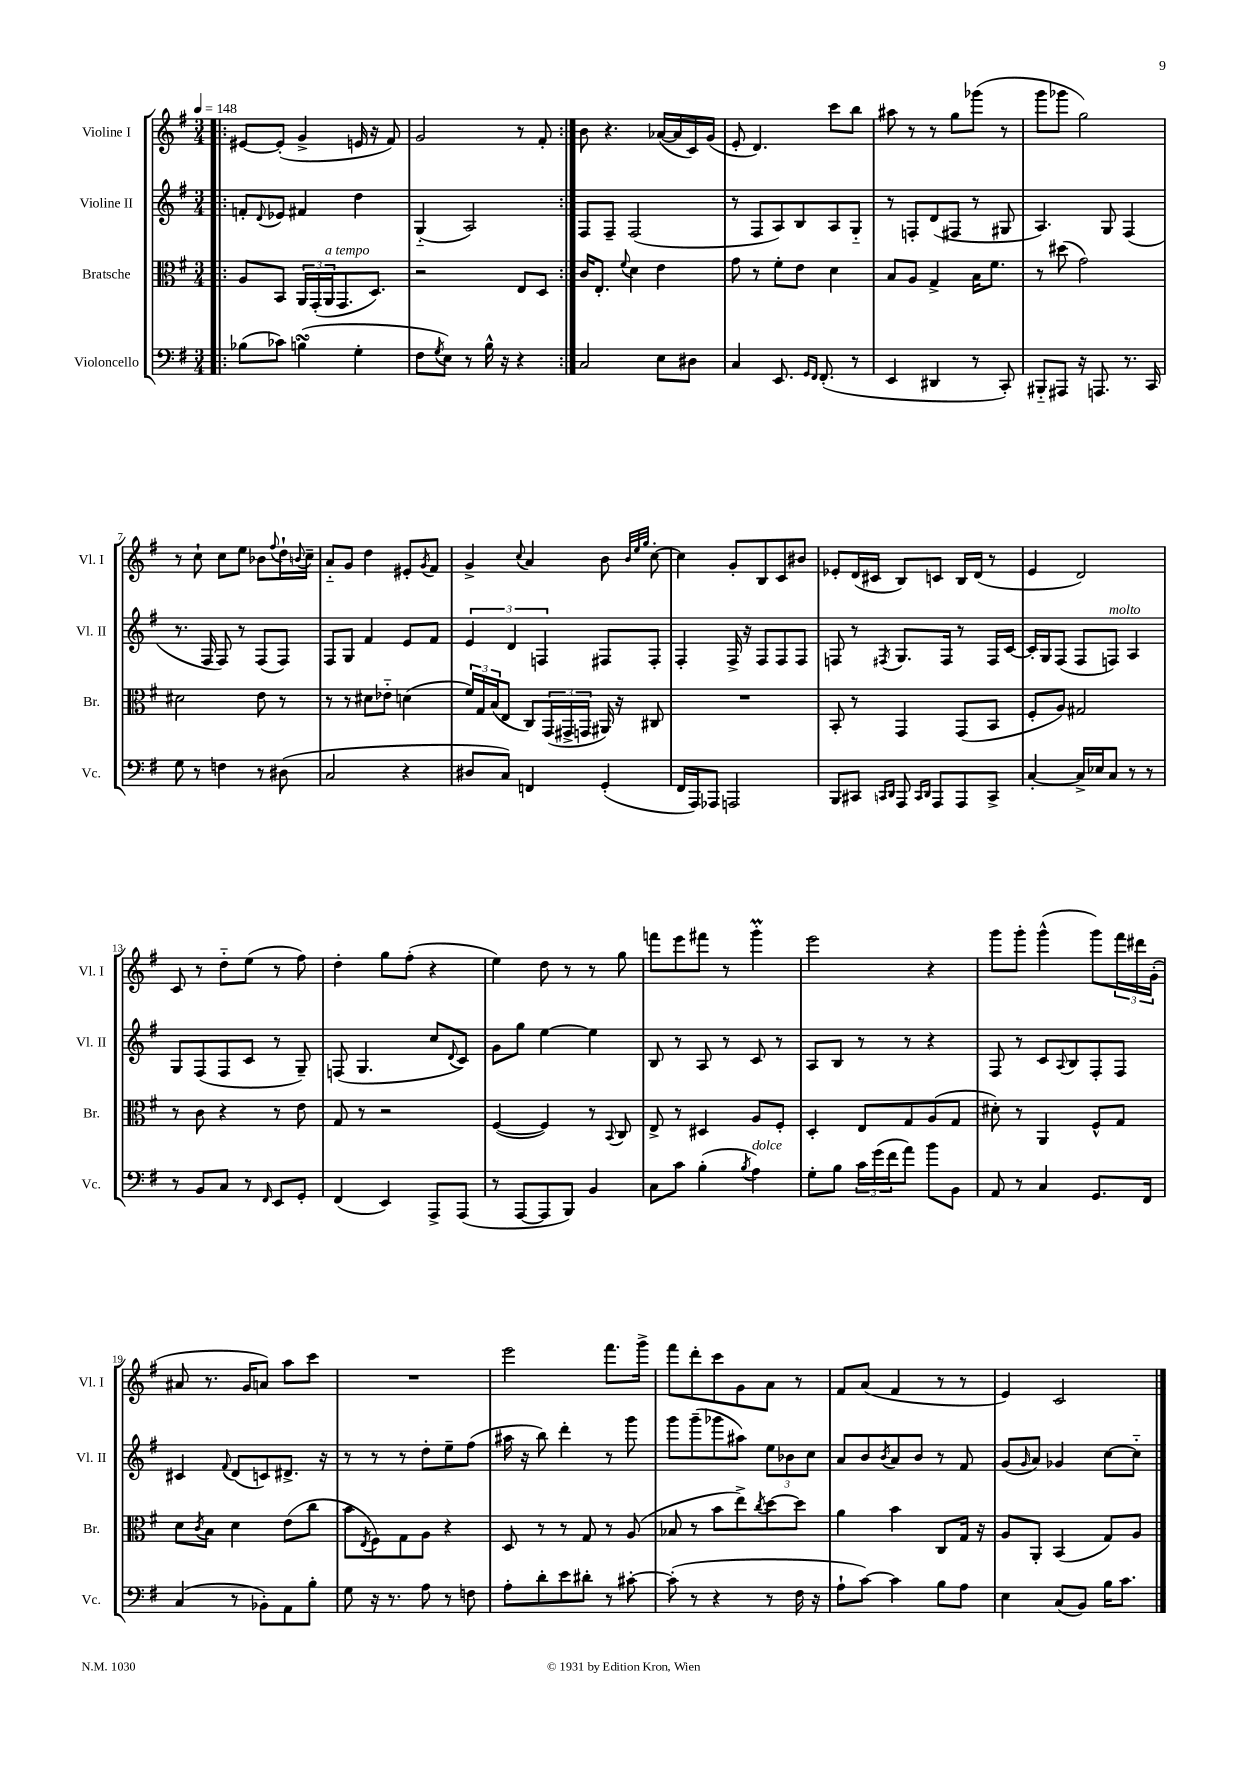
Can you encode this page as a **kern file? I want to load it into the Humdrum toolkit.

**kern	**kern	**kern	**kern
*staff4	*staff3	*staff2	*staff1
*clefF4	*clefC3	*clefG2	*clefG2
*k[f#]	*k[f#]	*k[f#]	*k[f#]
*M3/4	*M3/4	*M3/4	*M3/4
*MM148	*MM148	*MM148	*MM148
=!|:	=!|:	=!|:	=!|:
(8B-	8A	8f'	[8e#
.	.	8qqd	.
8c-)	8BB	8e-	(8e#']
(4B	24AA	4f#	4g^
.	(24GG'	.	.
.	24AA	.	.
.	8.GG	.	.
4G'	.	4dd	16e
.	8.D)	.	16r
.	.	.	8f#)
=	=	=	=
8F#	2r	(4G'~	2g
8qG	.	.	.
8E)	.	.	.
8r	.	2A)	.
16B^^	.	.	.
16r	.	.	.
4r	8E	.	8r
.	8D	.	8f#'
=:|!	=:|!	=:|!	=:|!
2C	16c	8F#	8b
.	8.E'	.	.
.	.	8F#~	4.r
.	8qqf#	.	.
.	4d	(2F#	.
8E	4e	.	([16a-
.	.	.	16a-]
8D#	.	.	16c)
.	.	.	(16g
=	=	=	=
4C	8g	8r	8e'
.	8r	8F#	4.d)
8.EE	8f#'	8A)	.
.	8e	8B	.
16qqGG	.	.	.
16qqFF#	.	.	.
(8.FF#'	.	.	.
.	4d	8A	8ccc
8r	.	8G'~	8bb
=	=	=	=
4EE	8B	8r	8aa#
.	8A	8F'	8r
4DD#	4G^	(8d	8r
.	.	8F#	8gg
8r	16B	8r	(8ggg-
.	8.f#	.	.
8CC')	.	8G#	8r
=	=	=	=
8BBB#'~	8r	4.A)	8ggg
8AAA#	(8dd#	.	8ggg-
16r	2g)	.	2gg)
8.AAA	.	.	.
.	.	8G	.
8.r	.	(4F#	.
16CC	.	.	.
=	=	=	=
8G	2d#	8.r	8r
8r	.	.	8cc`
.	.	16F#	.
4F	.	8F#)	8cc
.	.	8r	8ee
8r	8e	(8F#	8b-
.	.	.	8qqff#
(8D#	8r	8F#)	16dd`
.	.	.	8qqb
.	.	.	16cc~
=	=	=	=
2C	8r	8F#	8a'~
.	8r	8G	8g
.	8d#	4f#	4dd
.	8e-'~	.	.
4r	(4d	8e	8e#'
.	.	.	8qg
.	.	8f#	8f#
=	=	=	=
8D#	24f#)	6e	4g^
.	24G	.	.
.	(24B	.	.
8C)	8E	.	.
.	.	6d	.
.	.	.	8qqcc
4FF	8C)	.	4a
.	.	6F	.
.	(24GG	.	.
.	24GG#^	.	.
.	24GG	.	.
(4GG'	16AA#)	8F#	8b
.	16r	.	.
.	.	.	32qqb
.	.	.	32qqee
.	.	.	32qqgg
.	8C#	8F#'	[8cc'
=	=	=	=
16FF#	2.r	4F#'	4cc]
16AAA)	.	.	.
8AAA-	.	.	.
2AAA	.	16F#^	8g'
.	.	16r	.
.	.	8F#	8B
.	.	8F#	8c
.	.	8F#	8b#
=	=	=	=
8BBB	8BB'	8F	8e-'
8CC#	8r	8r	(16d
.	.	.	16c#
16qqCC	.	.	.
16qqDD	.	8qF#	.
8AAA	4GG	8.G	8B)
16qqCC	.	.	.
16qqDD	.	.	.
8AAA	.	.	8c
.	.	16F#	.
8AAA	(8GG	8r	16B
.	.	.	(16d
8CC^	8BB	16F#	8r
.	.	[16c	.
=	=	=	=
[4C'	8F#'	16c']	4e
.	.	16G	.
.	8A)	(8F#	.
16C^]	2G#	8F#	2d)
16E-	.	.	.
8C	.	8F)	.
8r	.	4A	.
8r	.	.	.
=	=	=	=
8r	8r	8G	8c
8BB	8c	(8F#	8r
8C	4r	8F#	8dd'~
8r	.	8c	(8ee
16qqFF#	.	.	.
8EE	8r	8r	8r
8GG'	8e	8G~)	8ff#)
=	=	=	=
(4FF#	8G	(8F	4dd'
.	8r	4.G	.
4EE)	2r	.	8gg
.	.	.	(8ff#'
8AAA^	.	8cc	4r
.	.	8qqd	.
(8AAA	.	8c)	.
=	=	=	=
8r	([4F#	8g	4ee)
[8AAA	.	8gg	.
8AAA]	4F#])	[4ee	8dd
8BBB)	.	.	8r
4BB	8r	4ee]	8r
.	8qqBB	.	.
.	8C	.	8gg
=	=	=	=
8C	8E^	8B	8fff
8c	8r	8r	8eee
(4B'	4D#	8A	8fff#
.	.	8r	8r
8qB	.	.	.
4A)	8A	8c	4ggg'
.	8F#'	8r	.
=	=	=	=
8G'	4D'	8A	2eee
8B	.	8B	.
24c	8E	8r	.
(24g	.	.	.
24f#	.	.	.
8a)	8G	8r	.
8b	(8A	4r	4r
8BB	8G	.	.
=	=	=	=
8AA	8d#')	8F#	8ggg
8r	8r	8r	8ggg'
4C	4AA	8c	(4ggg^^
.	.	8qqA	.
.	.	8B	.
8.GG	8F#^^	8F#'	8ggg)
.	8G	8F#	24fff#
.	.	.	24ddd#
16FF#	.	.	.
.	.	.	(24g'
=	=	=	=
(4C	8d	4c#	8a#
.	8qc	.	.
.	8B	.	8.r
.	.	8qqf#	.
8r	4d	(8d	.
.	.	.	16g
8BB-')	.	8c)	8a)
8AA	(8e	8.d#^	8aa
8B'	8cc	.	8ccc
.	.	16r	.
=	=	=	=
8G	8b	8r	2.r
.	8qE	.	.
16r	8F#)	8r	.
8.r	.	.	.
.	8G	8r	.
8A	8A	8dd'	.
8r	4r	8ee~	.
8F	.	(8ff#	.
=	=	=	=
8A'	8D	16aa#	2eee
.	.	16r	.
8d'	8r	8bb)	.
8e	8r	4ddd'	.
8d#'	8G	.	.
8r	8r	8r	8.fff#
[8c#'	(8A	8ggg	.
.	.	.	16ggg^
=	=	=	=
(8c#']	8B-	8ggg	8fff#
8r	8r	(8ggg~	8ddd'
4r	8b	8ggg-	8ccc
.	8ee^)	8aa#)	8g
.	8qcc	.	.
8r	[8dd	12ee	8a
.	.	12b-	.
16F#	8dd]	.	8r
.	.	12cc	.
16r	.	.	.
=	=	=	=
8A`	4a	8a	8f#
[8c)	.	8b	(8a
.	.	8qb	.
4c]	4b	8a	4f#
.	.	8b	.
8B	8C	8r	8r
8A	16G	8f#	8r
.	16r	.	.
=	=	=	=
4E	8A	(8g	4e)
.	.	16qqg	.
.	8AA'	8a)	.
(8C	(4BB	4g-	2c
8BB)	.	.	.
16B	8G)	[8cc	.
8.c	.	.	.
.	8A	8cc'~]	.
==	==	==	==
*-	*-	*-	*-
